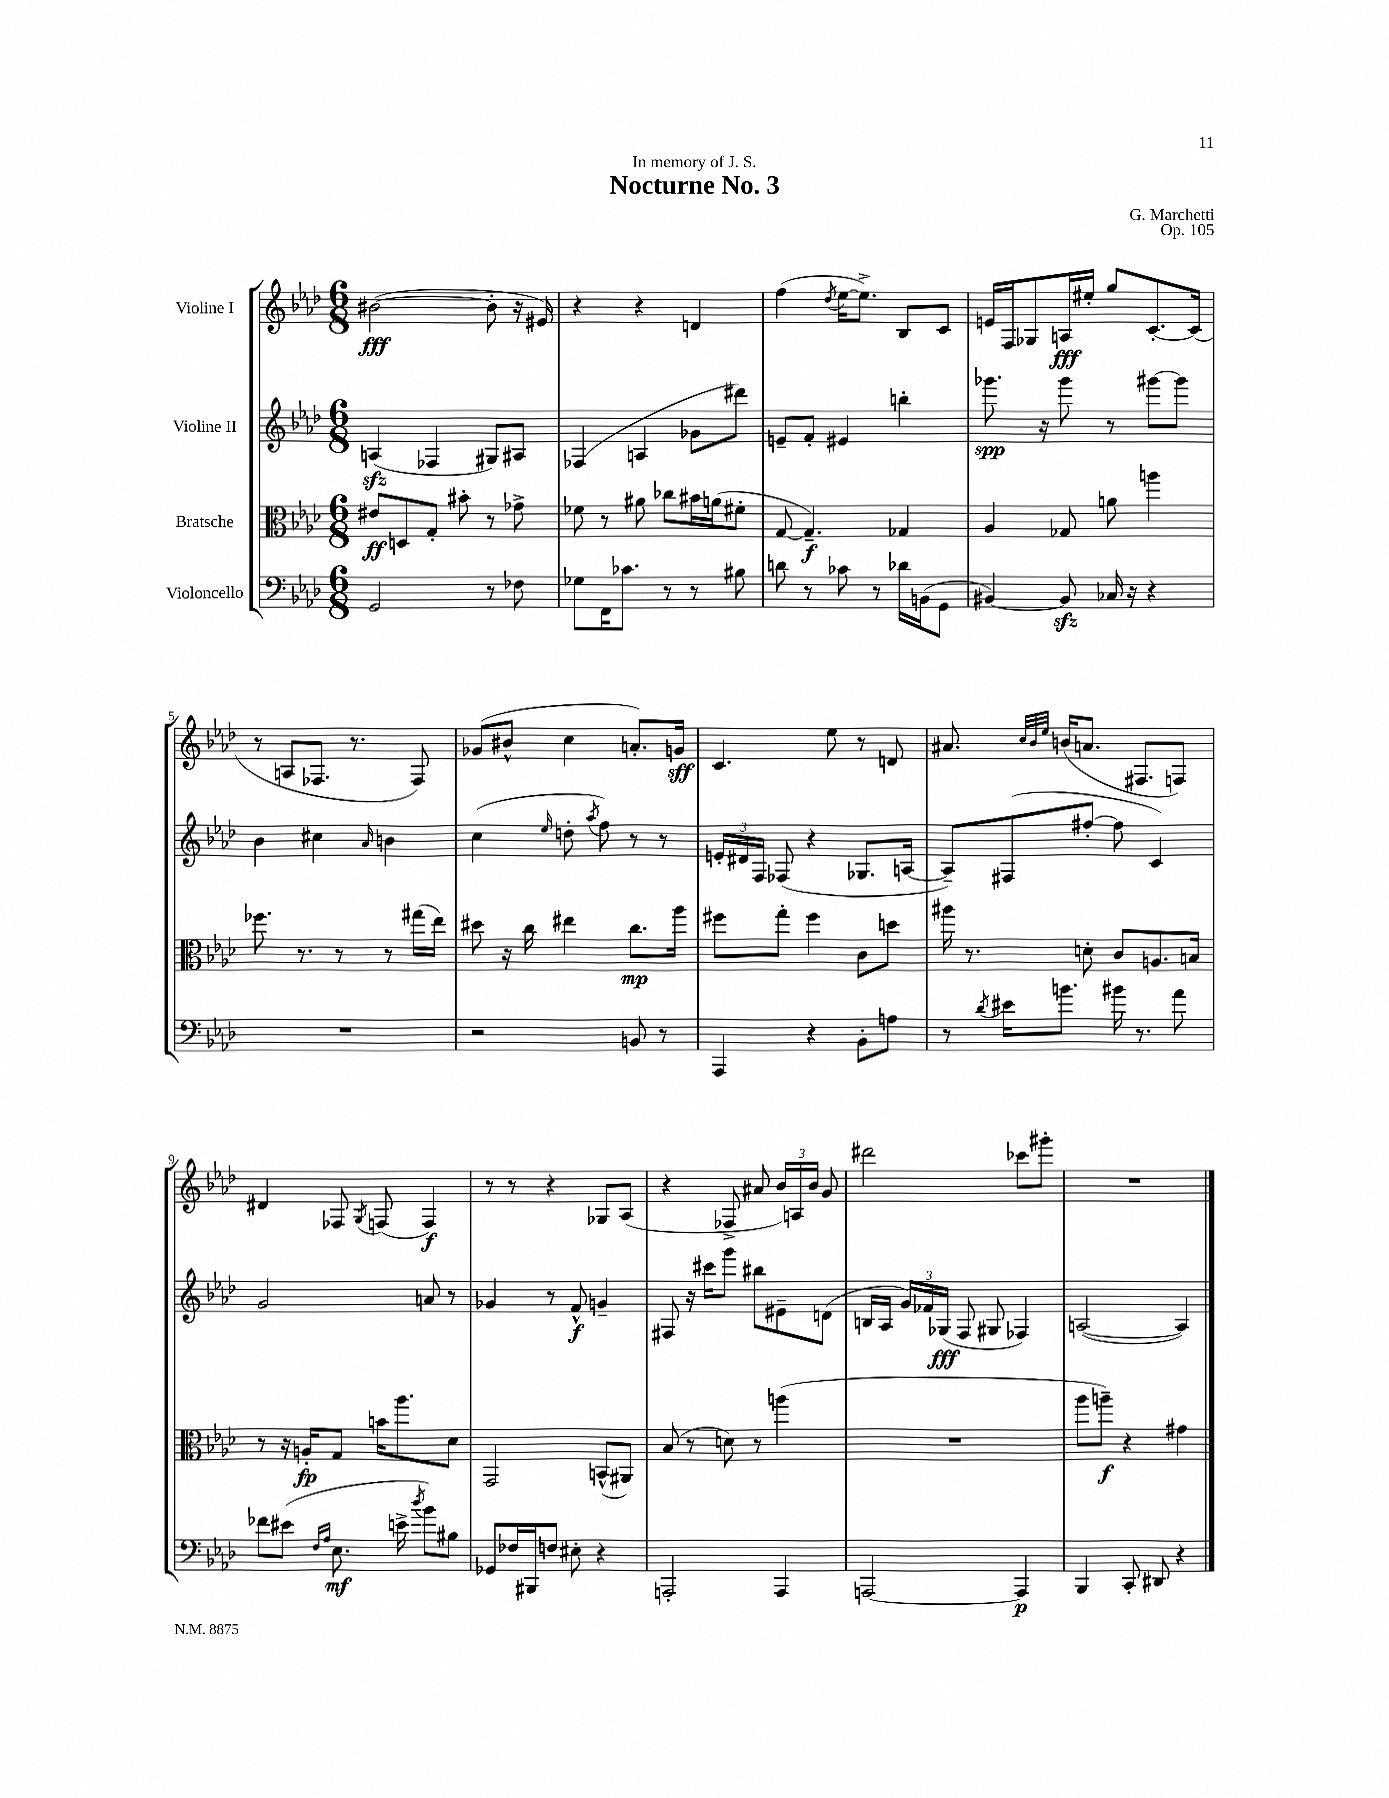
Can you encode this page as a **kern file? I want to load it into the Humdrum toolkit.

**kern	**kern	**kern	**kern
*staff4	*staff3	*staff2	*staff1
*clefF4	*clefC3	*clefG2	*clefG2
*k[b-e-a-d-]	*k[b-e-a-d-]	*k[b-e-a-d-]	*k[b-e-a-d-]
*M6/8	*M6/8	*M6/8	*M6/8
2GG	8e#	(4A	([2b#
.	8D	.	.
.	8G'	4F-	.
.	8b#'	.	.
8r	8r	8G#)	8b#']
8F-	8g-^	8A#	16r
.	.	.	16e#)
=	=	=	=
8G-	8f-	(4F-	4r
16FF	8r	.	.
8.c-	.	.	.
.	8a#	4A	4r
8r	8cc-	.	.
8r	16b#	8g-	4d
.	(16a	.	.
8B#	8f#'	8ddd#)	.
=	=	=	=
8d	[8G	8e~	(4ff
8r	4.G~])	8f'	.
.	.	.	8qdd-
8c-	.	4e#	[16ee-
.	.	.	8.ee-^])
8r	.	.	.
16d-	4G-	4bb'	8B-
(16BB	.	.	.
8GG	.	.	8c
=	=	=	=
[4BB#)	4A-	8.ggg-	16e
.	.	.	16F
.	.	.	8G-
.	.	16r	.
8BB#]	8G-	8ggg-	16A
.	.	.	16ee#'
16C-	8a	8r	8gg
16r	.	.	.
4r	4aa	[8ggg#	[8.c'
.	.	8ggg#]	.
.	.	.	(16c]
=	=	=	=
2.r	8.ff-	4b-	8r
.	.	.	8A
.	8.r	.	.
.	.	4cc#	8.F-
.	8r	.	.
.	.	.	8.r
.	.	16qqa-	.
.	8r	4b	.
.	(16gg#	.	8F-)
.	16ee-)	.	.
=	=	=	=
2r	8dd#	(4cc	(8g-
.	16r	.	8b#^^
.	16cc	.	.
.	.	16qqee-	.
.	4ee#	8dd'	4cc
.	.	8qaa-	.
.	.	8ff)	.
8BB	8.cc	8r	8.a')
8r	.	8r	.
.	16aa-	.	16g
=	=	=	=
4AAA-	8ff#	24e'	4.c
.	.	24d#	.
.	.	24F	.
.	8gg'	(8F-	.
4r	4ff#	4r	.
.	.	.	8ee-
8BB-'	8c	8.G-	8r
8A	8dd	.	8d
.	.	[16A	.
=	=	=	=
8r	16aa#	8A~])	8.a#
.	8.r	.	.
8qd-	.	.	.
16e#	.	(8F#	.
.	.	.	32qqcc
.	.	.	32qqb-
.	.	.	32qqee-
8.b	.	.	(16b
.	8d'	[8ff#'	8.a
16b#	8c	8ff#]	.
8.r	.	.	8.F#
.	8.A	4c)	.
8a-	.	.	8F)
.	16B	.	.
=	=	=	=
8f-	8r	2g	4d#
(8e#	16r	.	.
.	16A'	.	.
16qqF	.	.	.
16qqA-	.	.	.
8.E-	8G	.	8F-
.	.	.	8qG
.	16b	.	(8F
16e^	8.aa-	.	.
8qdd-	.	.	.
8b-)	.	8a	4F)
8B#	8d-	8r	.
=	=	=	=
8GG-	2GG	4g-	8r
16F-	.	.	8r
16BBB#	.	.	.
8F	.	8r	4r
8E#'	.	8f^^	.
4r	(8BB^^	4g~	8G-
.	8AA#)	.	(8A-
=	=	=	=
2AAA'	(8B-	8F#	4r
.	8r	16r	.
.	.	16ccc#	.
.	8d)	8ggg	8F-^
.	8r	8bb#	8a#
4AAA	(4aa	8e#~	24b-)
.	.	.	24A
.	.	.	24b-
.	.	(8d	8g
=	=	=	=
[2AAA	2.r	16B	2ddd#
.	.	16A-	.
.	.	24g)	.
.	.	24f-	.
.	.	(24G-	.
.	.	8F	.
.	.	8G#	.
4AAA]	.	4F-)	8ccc-
.	.	.	8ggg#'
=	=	=	=
4BBB-	8aa-	([2A	2.r
.	8aa~)	.	.
8CC'	4r	.	.
8DD#	.	.	.
4r	4g#	4A])	.
==	==	==	==
*-	*-	*-	*-
